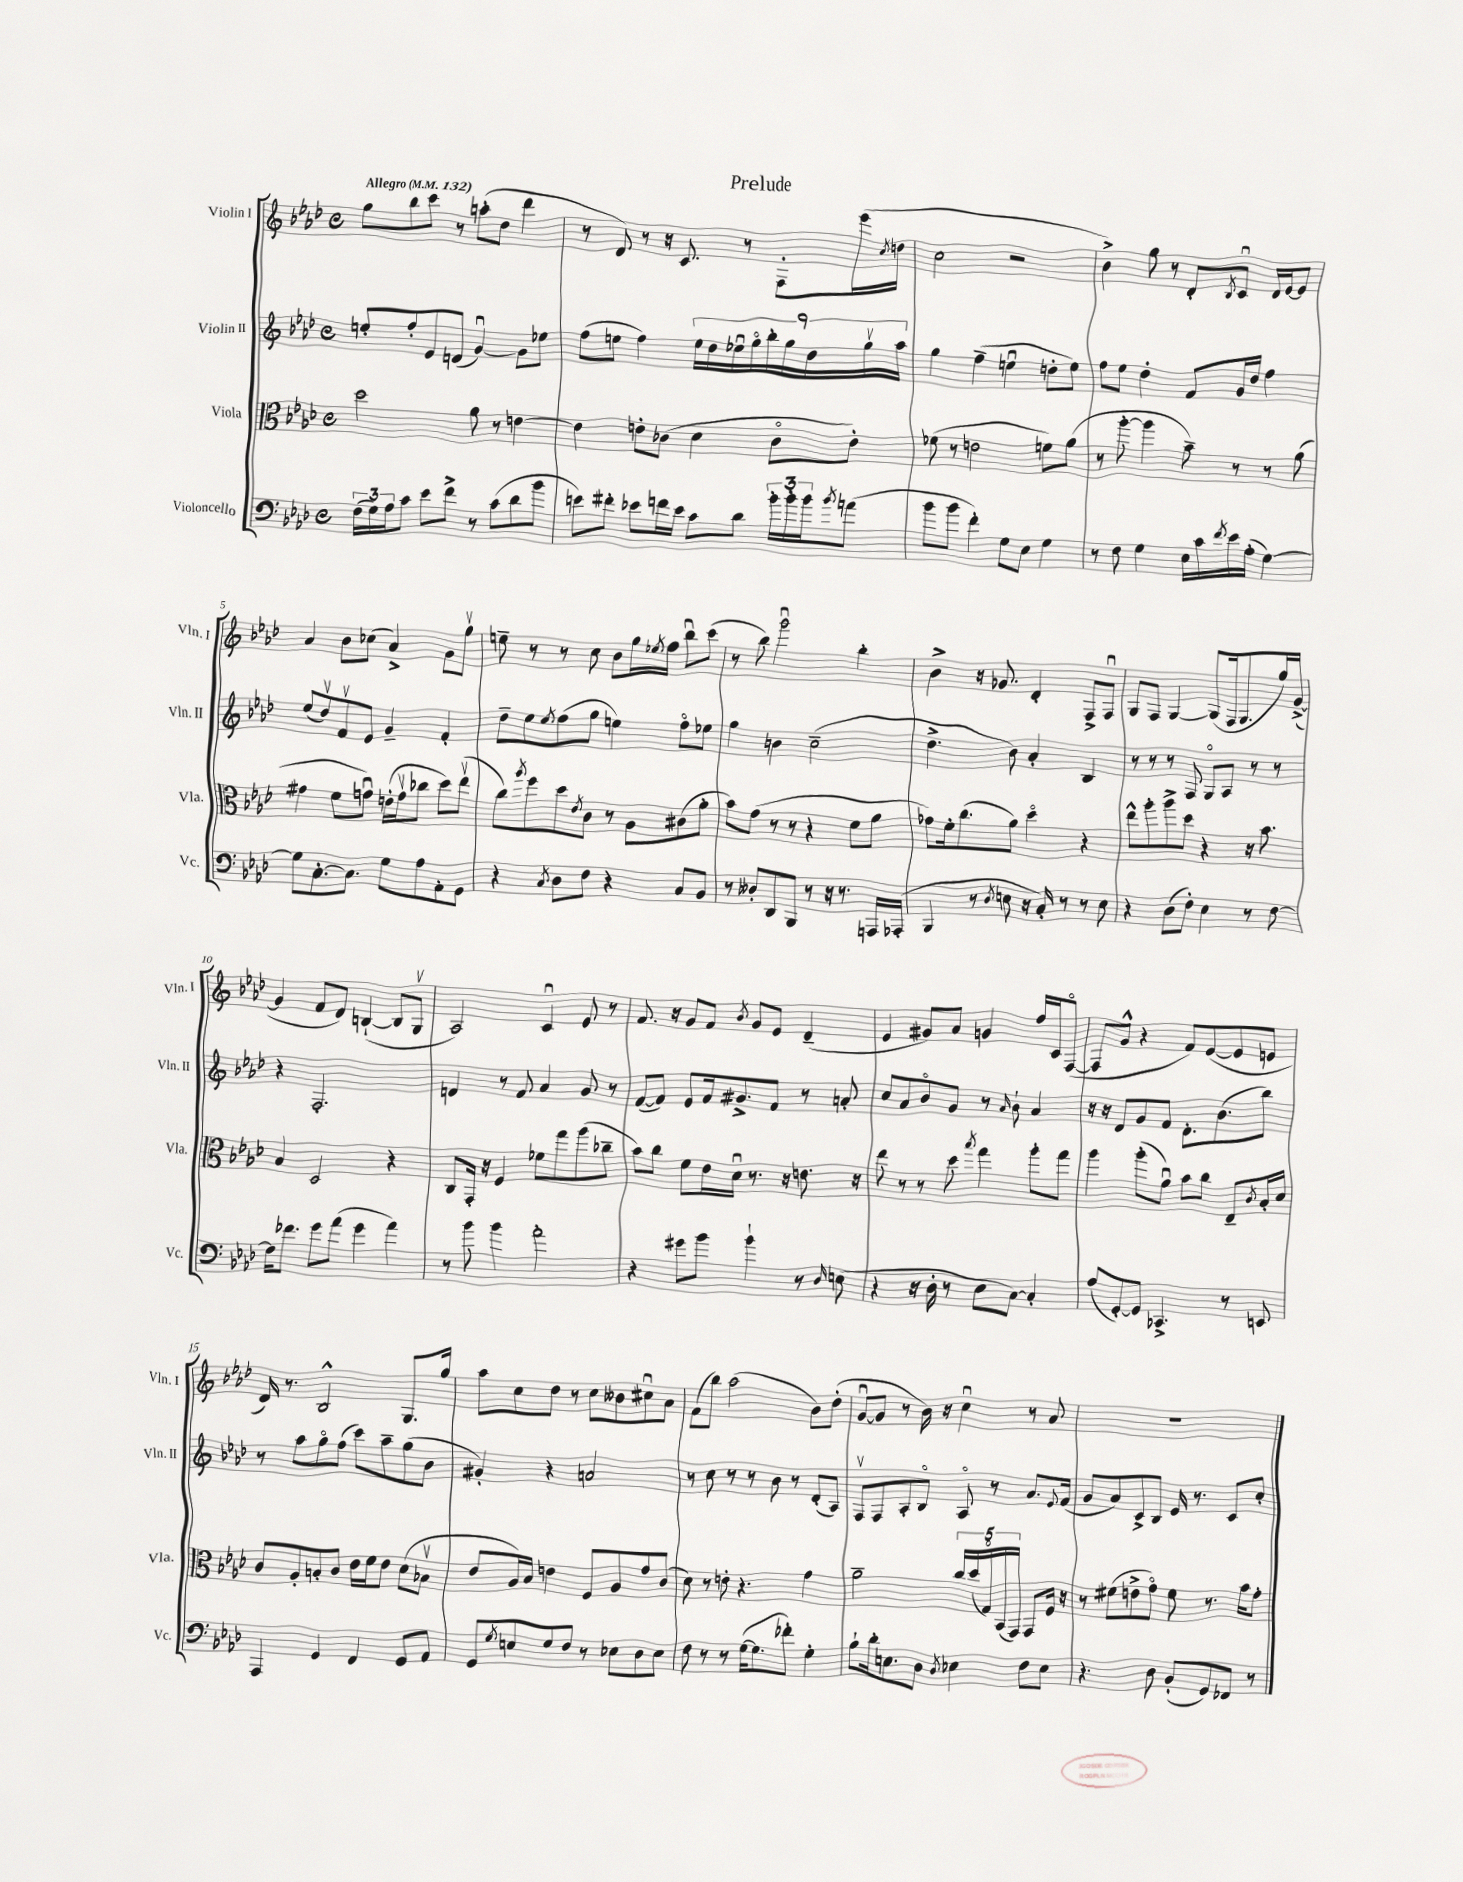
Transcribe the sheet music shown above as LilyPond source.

\header { title = "Prelude" }
<<
\new StaffGroup <<
\new Staff = "s0" \with { instrumentName = "Violin I" shortInstrumentName = "Vln. I" } {
    \clef treble \key aes \major \defaultTimeSignature \time 4/4 \tempo "Allegro" 4 = 132
    g''8 bes''8 c'''8 r8 a''8-.( des''8 des'''4 |
    r8 des'8) r8 r16 c'8. r8 f8-. ees'''16( \acciaccatura { c''8 } d''16 |
    c''2 r2 |
    bes'4->) g''8 r8 des'8-. \acciaccatura { bes8 } c'8\downbow des'16 ees'16~ ees'8 |
    aes'4 bes'8 ces''8( aes'4->) g'8 g''8\upbow |
    e''8-- r8 r8 c''8 bes'8 g''16 \acciaccatura { ees''8 } f''16 bes''8\downbow c'''8( |
    r8 bes''8) g'''2\downbow bes''4-. |
    bes'4-> r16 ges'8. des'4-. f8-> f8\downbow |
    g8 f8 g4~ g8( f16 g8. g''16) g'16~->( |
    g'4 f'8 des'8) b4~-!( b8 g8\upbow |
    aes2) c'4\downbow ees'8 r8 |
    f'8. r16 g'8 f'8 \acciaccatura { bes'8 } g'8 ees'8 des'4--( |
    ees'4 gis'8) aes'8 g'4 f''16 c'16 f8~\flageolet( |
    f8 g'8-^ r4 f'8) ees'8~( ees'8 e'8 |
    des'16) r8. bes2-^ g8. g''16 |
    aes''8 c''8 des''8 r8 c''8 beses'8 cis''8\downbow aes'8 |
    f'8( bes''8) aes''2( bes'8) des''8-.( |
    g'8~\downbow g'8 r8 bes'16) r16 c''4\downbow r8 aes'8 |
    R1 \bar "|." |
}
\new Staff = "s1" \with { instrumentName = "Violin II" shortInstrumentName = "Vln. II" } {
    \clef treble \key aes \major \defaultTimeSignature \time 4/4
    e''8-. f''8-. ees'8 d'8( g'4~\downbow) g'8 ees''8 |
    f''8( e''8 f''4) \tuplet 9/8 { e''16 des''16 ees''16\downbow g''16\flageolet bes''16-. g''16 des''16 g''16\upbow aes''16 } |
    g''4 f''4--( e''4\downbow d''8-. e''8) |
    f''8 ees''8 des''4-. f'8 g'16 des''16 f''4 |
    ees''8( des''8\upbow) f'8\upbow ees'8 g'4-- f'4-. |
    des''8-- ees''8 \acciaccatura { ees''8 } f''8( g''8 e''4) f''8\flageolet ees''8 |
    g''4 b'4 c''2--( |
    des''4.-> bes'8) aes'4-. bes4 |
    r8 r8 r8 f8 g8\flageolet aes8 r8 r8 |
    r4 f2.-. |
    d'4 r8 f'8 aes'4 g'8 r8 |
    f'8~( f'8) ees'8 f'16 gis'8.-> f'8 r8 a'8-. |
    c''8 aes'8 bes'8\flageolet g'8 r8 \grace { aes'16 } bes'8-! aes'4 |
    r16 r16 des'8 g'8 f'8 des'8.-. bes'8.( bes''8) |
    r8 aes''8 g''8\flageolet f''8( c'''8) aes''8-- g''8( bes'8 |
    gis'4-.) r4 a'2 |
    r8 c''8 r8 r8 bes'8 r8 des'8-.( aes8) |
    f8\upbow f8 aes8-. bes8\flageolet aes8\flageolet r8 aes'8. \appoggiatura { ees'8 } f'16( |
    g'8 aes'8) c'8-> bes8 ees'16 r8. c'8 c''8-. \bar "|." |
}
\new Staff = "s2" \with { instrumentName = "Viola" shortInstrumentName = "Vla." } {
    \clef alto \key aes \major \defaultTimeSignature \time 4/4
    des''2 aes'8 r8 e'4~ |
    e'4 e'8-. ces'8( des'4 ces'8\flageolet e'8-.) |
    fes'8( r8 e'2 f'8) aes'8( |
    r8 aes''8~-. aes''4 bes'8--) r8 r8 aes'8( |
    gis'4 f'8 g'8\downbow) e'16-.( g'16\upbow ces''8 des''8) ees''8\upbow( |
    c''8) \acciaccatura { aes''8 } f''8 des''8 \acciaccatura { ees'8 } c'8 r8 aes8 cis'8( aes'8-. |
    bes'8) g'8( r8 r8 r4 f'8 aes'8 |
    ges'8) f'16-. c''8.( aes'8) des''4\flageolet r4 |
    ees''8-^ aes''8-. aes''8-> des''8 r4 r16 bes'8. |
    bes4 des2 r4 |
    c8 g,16-. r16 f4 fes'8 g''8 aes''8( ces''8-- |
    bes'8) c''8 f'8 ees'16 des'16\downbow r8. r16 e'8. r16 |
    ees''8 r8 r8 des''8 \acciaccatura { bes''8 } g''4 aes''8-. g''8 |
    aes''4 aes''8-.( aes'8\downbow) bes'8 c''8 ees8-- \acciaccatura { c'8 } bes16-. des'16 |
    c'8 aes8-. b8-. c'8 ees'16 f'16 ees'8 des'8( bes8\upbow |
    ees'8 aes16) bes16 e'4 f8 aes8 g'8 c'8( |
    des'8) r8 e'8-. r4. g'4 |
    aes'2-- \tuplet 5/4 { c''16 des''16( g16\flageolet) bes,16( g,16) } g,8 f16 r16 |
    r8 fis'8( e'8-> g'8\flageolet) fis'8 r8. bes'16 g'8-. \bar "|." |
}
\new Staff = "s3" \with { instrumentName = "Violoncello" shortInstrumentName = "Vc." } {
    \clef bass \key aes \major \defaultTimeSignature \time 4/4
    \tuplet 3/2 { f16( g16) aes16 } c'8 ees'8 f'8-> r8 c'8( des'8 bes'8 |
    e'8) fis'8-. ees'8 f'16 ees'16 c'8 des'8 \tuplet 3/2 { bes'16-. bes'16-. bes'16 } \acciaccatura { bes'8 } a'8( |
    bes'8 bes'8 f'4-.) g8 ees8 g4 |
    r8 f8 g4 ees16 c'16 \acciaccatura { f'8 } ees'16 aes16-.( g4~) |
    g8 c8.~-. c8. g8 aes8 aes,8-. g,8 |
    r4 \acciaccatura { c8 } des8 f8 r4 c8 bes,8 |
    r8 deses8-. des,8 bes,,8 r8 r16 r8. a,,16 aes,,16-.( |
    bes,,4 r8 \acciaccatura { des8 } e8 r16 c16-.) r8 r8 e8 |
    r4 des8( f8-.) ees4 r8 f8~ |
    f16 fes'8. g'8 aes'8( g'4 aes'4) |
    r8 bes'8 bes'4 aes'2-. |
    r4 gis'8 bes'8 bes'4-! r8 \grace { des16 } e8( |
    r4 r16 des16-. r8 ees8 c8~) c4-. |
    aes8( g,8~-.) g,8 ces,4.-> r8 e,8 |
    aes,,4 g,4 f,4 g,8 aes,8 |
    g,8 \acciaccatura { g8 } e8 g8 f8 r8 ees8 des8 ees8 |
    f8 r8 r8 g16~( g8. fes'8-.) g4-. |
    bes8-! des'16-. e8. des8 \acciaccatura { des8 } ees4 f8 ees8 |
    r4. des8 bes,8-.( g,8) fes,8 r8 \bar "|." |
}
>>
>>
